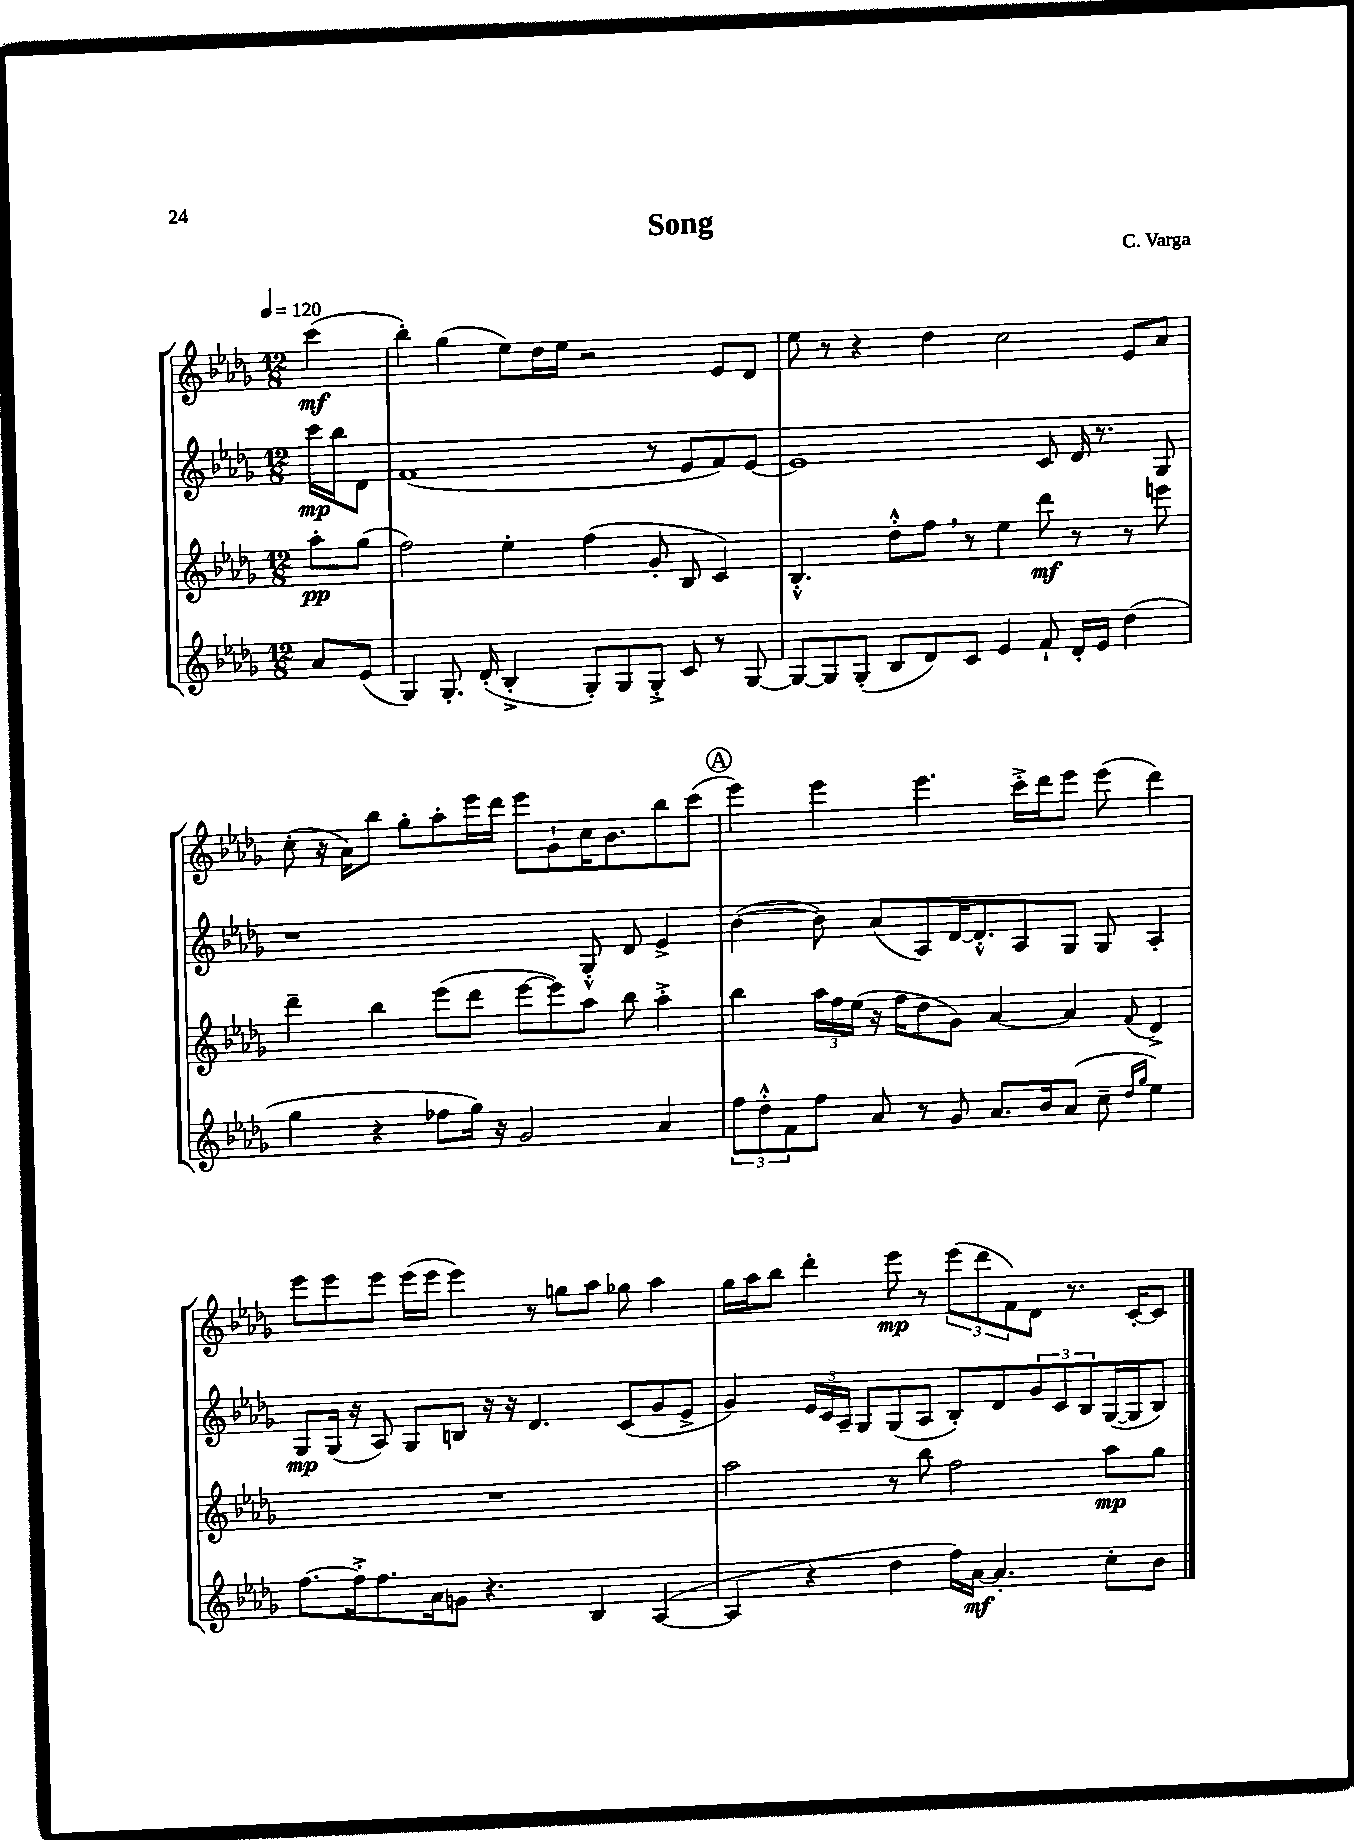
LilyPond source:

\header { title = "Song" composer = "C. Varga" }
<<
\new StaffGroup <<
\new Staff = "s0" {
    \clef treble \key des \major \numericTimeSignature \time 12/8 \partial 4 \tempo 4 = 120
    c'''4\mf( |
    bes''4-.) ges''4( ees''8) des''16 ees''16 r2 ees'8 des'8 |
    ees''8 r8 r4 des''4 c''2 ees'8 aes'8 |
    c''8-.( r16 aes'16) bes''8 ges''8-. aes''8-. ees'''16 des'''16 ees'''8 ges'8-! c''16 bes'8. bes''8 c'''8( |
    \mark \markup { \circle "A" } ees'''4) ees'''4 ees'''4. c'''16-.-> des'''16 ees'''8 ees'''8( des'''4) |
    ees'''8 ees'''8 ees'''8 ees'''16( ees'''16 ees'''4) r8 g''8 aes''8 ges''8 aes''4 |
    ges''16 aes''16 bes''8 des'''4-. ees'''8\mp r8 \tuplet 3/2 { ees'''8( des'''8 f'8) } des'8 r8. c'16~-. c'8 \bar "|." |
}
\new Staff = "s1" {
    \clef treble \key des \major \numericTimeSignature \time 12/8 \partial 4
    c'''16\mp bes''16 des'8 |
    f'1( r8 ees'8 f'8) ees'8~ |
    ees'1 c'8 des'16 r8. ges8 |
    r1 ges8-.-^ des'8 ees'4-> |
    \mark \markup { \circle "A" } bes'4~( bes'8) aes'8( aes8) des'16~ des'8.-.-^ aes8 ges8 ges8 aes4-. |
    ges8\mp ges16( r16 aes8) ges8 b8 r16 r16 des'4. c'8( ges'8 ees'8-> |
    ges'4) \tuplet 3/2 { ees'16 c'16 aes16-- } ges8 ges8( aes8 bes8-.) des'8 \tuplet 3/2 { ges'8 c'8 bes8 } ges16~( ges16 bes8) \bar "|." |
}
\new Staff = "s2" {
    \clef treble \key des \major \numericTimeSignature \time 12/8 \partial 4
    aes''8-.\pp ges''8( |
    f''2) ees''4-. f''4( ges'8-. bes8 c'4) |
    bes4.-.-^ des''8-.-^ f''8 \breathe r8 ees''4 des'''8\mf r8 r8 e'''8 |
    des'''4-- bes''4 ees'''8( des'''8 ees'''8~ ees'''8) aes''8 bes''8 aes''4-.-> |
    \mark \markup { \circle "A" } bes''4 \tuplet 3/2 { aes''16 f''16 ees''16( } r16 f''16 des''8 ges'8) aes'4~ aes'4 \appoggiatura { f'8 } des'4-> |
    R1. |
    aes''2 r8 bes''8 f''2 aes''8\mp ges''8 \bar "|." |
}
\new Staff = "s3" {
    \clef treble \key des \major \numericTimeSignature \time 12/8 \partial 4
    aes'8 ees'8( |
    ges4) ges8.-. des'16-.( bes4-.-> ges8-.) ges8 ges8-.-> c'8 r8 ges8~ |
    ges8~ ges8 ges8-.( bes8 des'8) c'8 ees'4 f'8-! des'16-. ees'16 des''4( |
    ges''4 r4 fes''8 ges''16) r16 ges'2 aes'4 |
    \mark \markup { \circle "A" } \tuplet 3/2 { f''8 des''8-.-^ f'8 } f''8 aes'8 r8 ges'8 aes'8. bes'16 aes'8( c''8-- \grace { des''16 ges''16 } ees''4) |
    f''8.~ f''16-.-> f''8. aes'16 g'8 r4. bes4 aes4~( |
    aes4 r4 des''4 f''16) aes'16~\mf aes'4.-. c''8-. bes'8 \bar "|." |
}
>>
>>
\layout { \context { \Score \remove "Bar_number_engraver" } }
